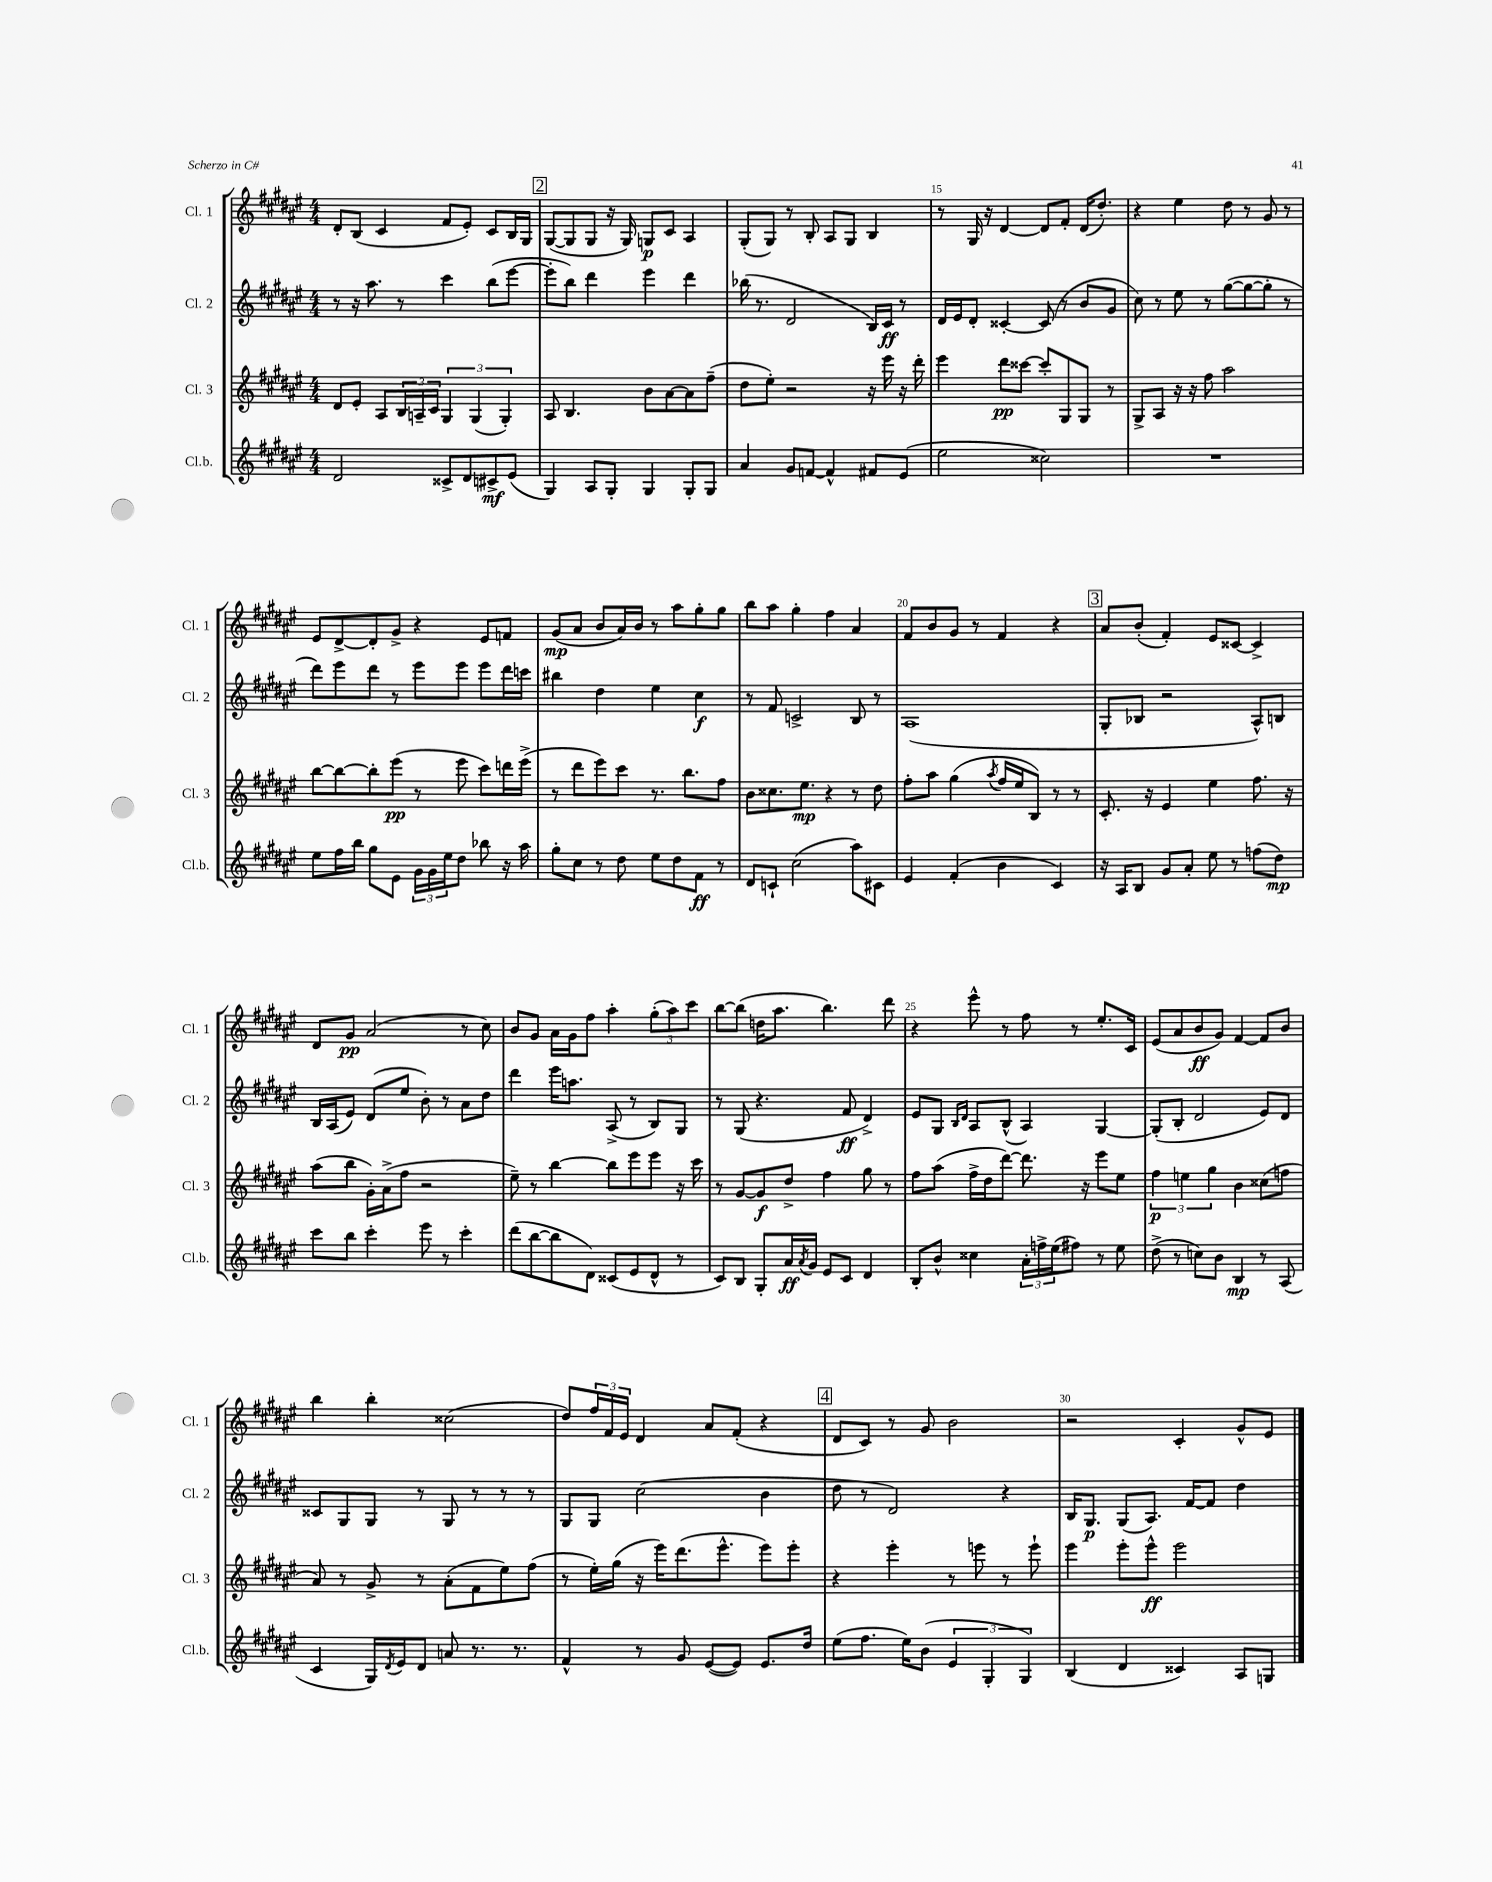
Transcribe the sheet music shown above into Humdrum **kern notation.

**kern	**dynam	**kern	**dynam	**kern	**dynam	**kern	**dynam
*part4	*part4	*part3	*part3	*part2	*part2	*part1	*part1
*staff4	*staff4	*staff3	*staff3	*staff2	*staff2	*staff1	*staff1
*I"Cl.b.	*	*I"Cl. 3	*	*I"Cl. 2	*	*I"Cl. 1	*
*I'Cl.b.	*	*I'Cl. 3	*	*I'Cl. 2	*	*I'Cl. 1	*
*clefG2	*	*clefG2	*	*clefG2	*	*clefG2	*
*k[f#c#g#d#a#e#]	*	*k[f#c#g#d#a#e#]	*	*k[f#c#g#d#a#e#]	*	*k[f#c#g#d#a#e#]	*
*M4/4	*	*M4/4	*	*M4/4	*	*M4/4	*
=12	=12	=12	=12	=12	=12	=12	=12
2d#/	.	8d#/L	.	8r	.	8d#'/L	.
.	.	8e#'/J	.	16r	.	(8B/J	.
.	.	.	.	8.aa#\	.	.	.
.	.	8A#/L	.	.	.	4c#/	.
.	.	24B/L	.	8r	.	.	.
.	.	24An~/	.	.	.	.	.
.	.	24c#/JJ	.	.	.	.	.
8c##X^/L	.	6G#/	.	4ccc#\	.	8f#/L	.
8d#/	.	.	.	.	.	8e#'/J)	.
.	.	(6G#/	.	.	.	.	.
8c#X^/	mf	.	.	(8bb\L	.	8c#/L	.
.	.	6G#'/)	.	.	.	.	.
(8e#/J	.	.	.	[8eee#\J	.	16B/L	.
.	.	.	.	.	.	16G#/JJ	.
!!LO:REH:place=s1:t=2
=13	=13	=13	=13	=13	=13	=13	=13
4G#/)	.	8A#/	.	8eee#'\L]	.	([8G#/L	.
.	.	4.B/	.	8bb\J)	.	8G#/]	.
8A#/L	.	.	.	4ddd#\	.	8G#/J	.
8G#'/J	.	.	.	.	.	16r	.
.	.	.	.	.	.	16G#/)	.
4G#/	.	8b\L	.	4eee#\	.	8Gn/L	p
.	.	[8a#\	.	.	.	8c#/J	.
8G#'/L	.	8a#\]	.	4ddd#\	.	4A#/	.
8G#/J	.	(8ff#~\J	.	.	.	.	.
=14	=14	=14	=14	=14	=14	=14	=14
4a#/	.	8dd#\L	.	(16bb-X\	.	(8G#'/L	.
.	.	.	.	8.r	.	.	.
.	.	8ee#'\J)	.	.	.	8G#/J)	.
8g#/L	.	2r	.	2d#/	.	8r	.
[8fn/J	.	.	.	.	.	8B'/	.
4f^^/]	.	.	.	.	.	8A#/L	.
.	.	.	.	.	.	8G#/J	.
8f#X/L	.	16r	.	16B/LL)	.	4B/	.
.	.	16eee#\	.	16c#/JJ	ff	.	.
(8e#/J	.	16r	.	8r	.	.	.
.	.	16ddd#'\	.	.	.	.	.
=15	=15	=15	=15	=15	=15	=15	=15
2ee#\	.	4eee#\	.	16d#/LL	.	8r	.
.	.	.	.	16e#/J	.	.	.
.	.	.	.	8d#'/J	.	16G#/	.
.	.	.	.	.	.	16r	.
.	.	8ddd#\L	pp	[4c##X'/	.	[4d#/	.
.	.	[8ccc##X\J	.	.	.	.	.
2cc##X\)	.	8ccc##'/L]	.	(8c##/]	.	8d#/L]	.
.	.	8G#/	.	8r	.	8f#'/J	.
.	.	8G#/J	.	8b/L	.	(16d#/KL	.
.	.	.	.	.	.	8.dd#'/J)	.
.	.	8r	.	8g#/J	.	.	.
=16	=16	=16	=16	=16	=16	=16	=16
1r	.	8G#^/L	.	8cc#\)	.	4r	.
.	.	8A#/J	.	8r	.	.	.
.	.	16r	.	8ee#\	.	4ee#\	.
.	.	16r	.	.	.	.	.
.	.	8ff#\	.	8r	.	.	.
.	.	2aa#\	.	([8gg#\L	.	8dd#\	.
.	.	.	.	8gg#\_	.	8r	.
.	.	.	.	8gg#'\J]	.	8g#/	.
.	.	.	.	8r	.	8r	.
!!LO:LB:g=z
=17	=17	=17	=17	=17	=17	=17	=17
8ee#\L	.	[8bb\L	.	8ddd#\L)	.	8e#/L	.
16ff#\L	.	8bb\_	.	8eee#\	.	[8d#^/	.
16bb\JJ	.	.	.	.	.	.	.
8gg#\L	.	8bb'\]	.	8ddd#\J	.	8d#'/]	.
8e#\J	.	(8eee#\J	pp	8r	.	8g#^/J	.
24g#\LL	.	8r	.	8eee#\L	.	4r	.
24g#\	.	.	.	.	.	.	.
24ee#\J	.	.	.	.	.	.	.
8dd#\J	.	8eee#\	.	8eee#\J	.	.	.
8bb-X\	.	8ccc#\L)	.	8eee#\L	.	8e#/L	.
16r	.	16dddn\L	.	16ddd#\L	.	8fn/J	.
16aa#\	.	(16eee#^\JJ	.	16cccn\JJ	.	.	.
=18	=18	=18	=18	=18	=18	=18	=18
8gg#'\L	.	8r	.	4bb#X\	.	(8g#/L	mp
8cc#\J	.	8ddd#\L	.	.	.	8a#/J	.
8r	.	8eee#\)	.	4dd#\	.	8b/L	.
8dd#\	.	8ccc#\J	.	.	.	16a#/L)	.
.	.	.	.	.	.	16b/JJ	.
8ee#\L	.	8.r	.	4ee#\	.	8r	.
8dd#\	.	.	.	.	.	8aa#\L	.
.	.	8.bb\L	.	.	.	.	.
8f#\J	ff	.	.	4cc#\	f	8gg#'\	.
8r	.	8ff#\J	.	.	.	8gg#\J	.
=19	=19	=19	=19	=19	=19	=19	=19
8d#/L	.	8b\L	.	8r	.	8bb\L	.
8cn`/J	.	8.cc##X\	.	8f#/	.	8aa#\J	.
(2cc#\	.	.	.	2cn^/	.	4gg#'\	.
.	.	8.ee#\J	mp	.	.	.	.
.	.	4r	.	.	.	4ff#\	.
8aa#\L)	.	8r	.	8B/	.	4a#/	.
8c#X\J	.	8dd#\	.	8r	.	.	.
=20	=20	=20	=20	=20	=20	=20	=20
4e#/	.	8ff#'\L	.	(1A#	.	8f#/L	.
.	.	8aa#\J	.	.	.	8b/	.
(4f#'/	.	(4gg#\	.	.	.	8g#/J	.
.	.	.	.	.	.	8r	.
.	.	8qaa#/	.	.	.	.	.
4b\	.	16ff#/LL	.	.	.	4f#/	.
.	.	16ee#/J	.	.	.	.	.
.	.	8B/J)	.	.	.	.	.
4c#/)	.	8r	.	.	.	4r	.
.	.	8r	.	.	.	.	.
!!LO:REH:place=s1:t=3
=21	=21	=21	=21	=21	=21	=21	=21
16r	.	8.c#'/	.	8G#'/L	.	8a#/L	.
16A#/KL	.	.	.	.	.	.	.
8B/J	.	.	.	8B-X/J	.	(8b'/J	.
.	.	16r	.	.	.	.	.
8g#/L	.	4e#/	.	2r	.	4f#'/)	.
8a#'/J	.	.	.	.	.	.	.
8ee#\	.	4ee#\	.	.	.	8e#/L	.
8r	.	.	.	.	.	[8c##X/J	.
(8ffn\L	.	8.ff#\	.	8A#^^/L)	.	4c##^/]	.
8dd#\J)	mp	.	.	8Bn/J	.	.	.
.	.	16r	.	.	.	.	.
!!LO:LB:g=z
=22	=22	=22	=22	=22	=22	=22	=22
8ccc#\L	.	(8aa#\L	.	16B/LL	.	8d#/L	.
.	.	.	.	(16A#/J	.	.	.
8bb\J	.	8bb\J	.	8e#/J)	.	8g#/J	pp
4ccc#'\	.	16g#'\LL)	.	(8d#/L	.	(2a#/	.
.	.	(16a#^\J	.	.	.	.	.
.	.	8ff#\J	.	8ee#/J	.	.	.
8eee#\	.	2r	.	8b'\)	.	.	.
8r	.	.	.	8r	.	.	.
4ccc#'\	.	.	.	8a#\L	.	8r	.
.	.	.	.	8dd#\J	.	8cc#\)	.
=23	=23	=23	=23	=23	=23	=23	=23
(8ddd#\L	.	8ee#~\)	.	4ddd#\	.	8b/L	.
[8bb\	.	8r	.	.	.	8g#/J	.
8bb\]	.	[4bb\	.	16eee#\KL	.	16a#\LL	.
.	.	.	.	8.aan\J	.	16g#\J	.
8d#\J)	.	.	.	.	.	8ff#\J	.
(8c##X/L	.	8bb\L]	.	(8A#^/	.	4aa#'\	.
8e#/	.	8eee#\	.	8r	.	.	.
8d#^^/J	.	8eee#\J	.	8B/L)	.	(12gg#'\L	.
.	.	.	.	.	.	12aa#\)	.
8r	.	16r	.	8G#/J	.	.	.
.	.	.	.	.	.	12ccc#\J	.
.	.	16ccc#\	.	.	.	.	.
=24	=24	=24	=24	=24	=24	=24	=24
8c#/L)	.	8r	.	8r	.	[8bb\L	.
8B/J	.	[8g#/L	.	(8G#/	.	(8bb\J]	.
8G#'/L	.	8g#/]	f	4.r	.	16ddn\KL	.
.	.	.	.	.	.	8.aa#\J	.
16a#/L	ff	8dd#^/J	.	.	.	.	.
8qa#/	.	.	.	.	.	.	.
16g#/JJ	.	.	.	.	.	.	.
8e#/L	.	4ff#\	.	.	.	4.bb\)	.
8c#/J	.	.	.	8f#/	ff	.	.
4d#/	.	8gg#\	.	4d#^/)	.	.	.
.	.	8r	.	.	.	8ddd#\	.
=25	=25	=25	=25	=25	=25	=25	=25
8B'/L	.	8ff#\L	.	8e#/L	.	4r	.
8b^^/J	.	(8aa#\J	.	8G#/J	.	.	.
.	.	.	.	16qqB/LL	.	.	.
.	.	.	.	16qqd#/JJ	.	.	.
4cc##X\	.	16ff#^\LL	.	8A#/L	.	8eee#^^\	.
.	.	16dd#\J	.	.	.	.	.
.	.	[8ddd#\J)	.	(8B^^/J	.	8r	.
24a#'\LL	.	8.ddd#\]	.	4A#/)	.	8ff#\	.
24ffn^\	.	.	.	.	.	.	.
(24ee#\J	.	.	.	.	.	.	.
8ff#X\J)	.	.	.	.	.	8r	.
.	.	16r	.	.	.	.	.
8r	.	8eee#\L	.	[4G#/	.	8.ee#'/L	.
8ee#\	.	8ee#\J	.	.	.	.	.
.	.	.	.	.	.	16c#/Jk	.
=26	=26	=26	=26	=26	=26	=26	=26
(8dd#^\	.	6ff#\	p	(8G#'/L]	.	(8e#/L	.
8r	.	.	.	8B'/J	.	8a#/	.
.	.	6een\	.	.	.	.	.
8ccn\L)	.	.	.	2d#/	.	8b/	ff
.	.	6gg#\	.	.	.	.	.
8b\J	.	.	.	.	.	8g#/J)	.
4B/	mp	4b\	.	.	.	[4f#/	.
8r	.	(8cc##X\L	.	8e#/L)	.	8f#/L]	.
(8A#/	.	8ffn\J	.	8d#/J	.	8b/J	.
!!LO:LB:g=z
=27	=27	=27	=27	=27	=27	=27	=27
4c#/	.	8a#/)	.	8c##X/L	.	4bb\	.
.	.	8r	.	8G#/	.	.	.
16G#/LL)	.	8g#^/	.	8G#/J	.	4bb'\	.
8qd#/	.	.	.	.	.	.	.
16e#/J	.	.	.	.	.	.	.
8d#/J	.	8r	.	8r	.	.	.
8an/	.	(8a#'\L	.	8G#/	.	(2cc##X\	.
8.r	.	8f#\	.	8r	.	.	.
.	.	8ee#\)	.	8r	.	.	.
8.r	.	.	.	.	.	.	.
.	.	(8ff#\J	.	8r	.	.	.
=28	=28	=28	=28	=28	=28	=28	=28
4f#^^/	.	8r	.	8G#/L	.	8dd#/L)	.
.	.	16ee#'\LL)	.	8G#/J	.	24ff#/L	.
.	.	.	.	.	.	24f#/	.
.	.	(16gg#\JJ	.	.	.	.	.
.	.	.	.	.	.	24e#/JJ	.
8r	.	16r	.	(2cc#\	.	4d#/	.
.	.	16eee#\KL)	.	.	.	.	.
8g#/	.	(8.ddd#\	.	.	.	.	.
([8e#/L	.	.	.	.	.	8a#/L	.
.	.	8.eee#^^\J	.	.	.	.	.
8e#/J])	.	.	.	.	.	(8f#'/J	.
8.e#/L	.	8eee#\L)	.	4b\	.	4r	.
.	.	8eee#'\J	.	.	.	.	.
16dd#/Jk	.	.	.	.	.	.	.
!!LO:REH:place=s1:t=4
=29	=29	=29	=29	=29	=29	=29	=29
(8ee#\L	.	4r	.	8dd#\	.	8d#/L	.
8.ff#\J	.	.	.	8r	.	8c#/J)	.
.	.	4eee#'\	.	2d#/)	.	8r	.
16ee#\KL)	.	.	.	.	.	.	.
(8b\J	.	.	.	.	.	8g#/	.
6e#/	.	8r	.	.	.	2b\	.
.	.	8eeen\	.	.	.	.	.
6G#'/	.	.	.	.	.	.	.
.	.	8r	.	4r	.	.	.
6G#/)	.	.	.	.	.	.	.
.	.	8eee`\	.	.	.	.	.
=30	=30	=30	=30	=30	=30	=30	=30
(4B/	.	4eee#\	.	16B/KL	.	2r	.
.	.	.	.	8.G#/J	p	.	.
4d#/	.	8eee#'\L	.	(8G#/L	.	.	.
.	.	8eee#^^\J	ff	8.A#/J)	.	.	.
4c##X/)	.	2eee#\	.	.	.	4c#'/	.
.	.	.	.	[16f#/KL	.	.	.
.	.	.	.	8f#/J]	.	.	.
8A#/L	.	.	.	4dd#\	.	8g#^^/L	.
8Gn/J	.	.	.	.	.	8e#/J	.
==	==	==	==	==	==	==	==
*-	*-	*-	*-	*-	*-	*-	*-
